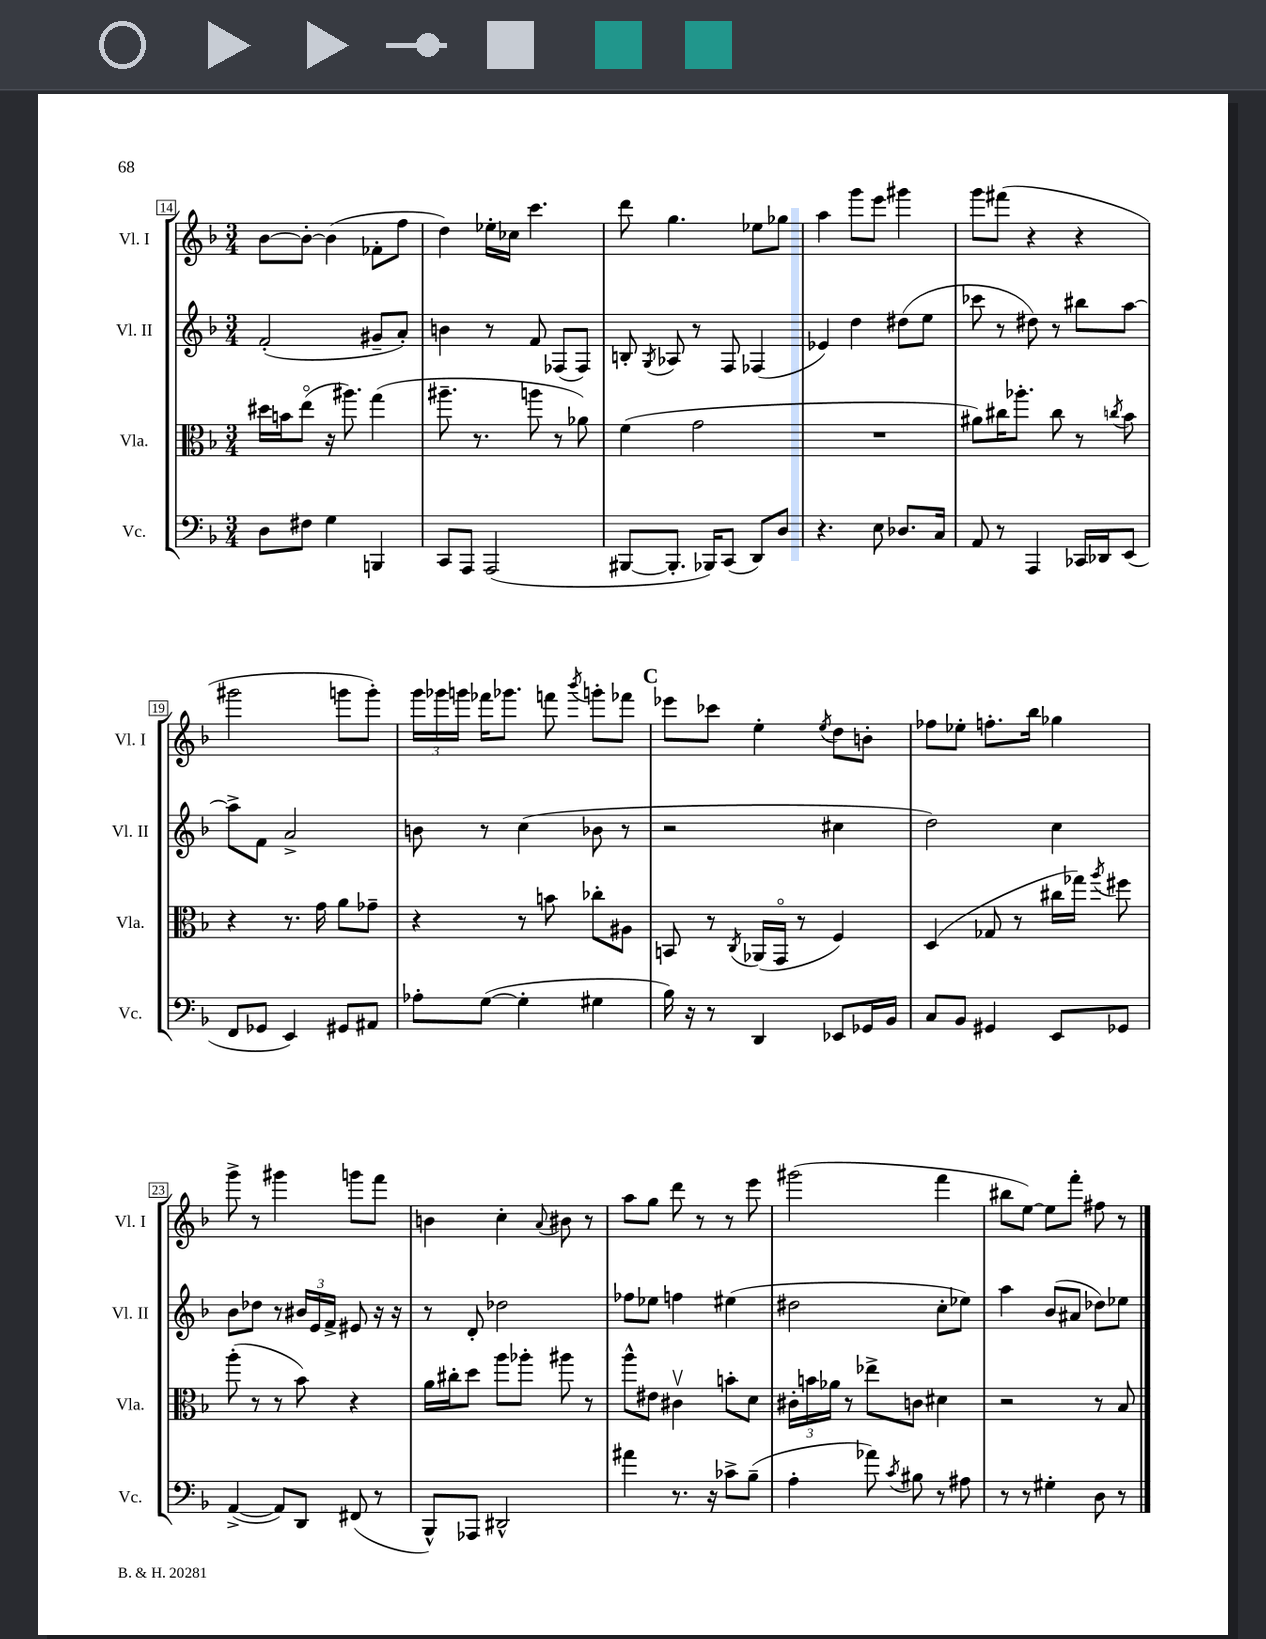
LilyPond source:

<<
\new StaffGroup <<
\new Staff = "s0" \with { instrumentName = "Vl. I" shortInstrumentName = "Vl. I" } {
    \clef treble \key f \major \numericTimeSignature \time 3/4
    \autoBeamOff bes'8[~ bes'8]~-. bes'4( fes'8[-. f''8] |
    d''4) ees''16[-. ces''16] c'''4. |
    d'''8 g''4. ees''8[ ges''8] |
    a''4 g'''8[ e'''8] gis'''4 |
    g'''8[ fis'''8]( r4 r4 |
    gis'''2 g'''8[ g'''8]-.) |
    \tuplet 3/2 { g'''16[ ges'''16 g'''16] } fes'''16[ ges'''8.] f'''8 \acciaccatura { bes'''8 } g'''8[-. fes'''8] |
    \mark \markup { \bold "C" } ees'''8[ ces'''8] e''4-. \acciaccatura { e''8 } d''8[ b'8]-. |
    fes''8[ ees''8]-. f''8.[-. bes''16] ges''4 |
    g'''8-> r8 gis'''4 g'''8[ f'''8] |
    b'4 c''4-. \appoggiatura { a'8 } bis'8 r8 |
    a''8[ g''8] d'''8 r8 r8 e'''8 |
    gis'''2( f'''4 |
    bis''8[ e''8]~) e''8[ f'''8]-. fis''8 r8 \bar "|." |
}
\new Staff = "s1" \with { instrumentName = "Vl. II" shortInstrumentName = "Vl. II" } {
    \clef treble \key f \major \numericTimeSignature \time 3/4
    \autoBeamOff f'2-.( gis'8[-- a'8]-.) |
    b'4 r8 f'8 fes8[( fes8]) |
    b8-. \acciaccatura { g8 } aes8 r8 f8 fes4( |
    ees'4) d''4 dis''8[( e''8] |
    ces'''8 r8 dis''8) r8 bis''8[ a''8]~ |
    a''8[-> f'8] a'2-> |
    b'8 r8 c''4( bes'8 r8 |
    \mark \markup { \bold "C" } r2 cis''4 |
    d''2) c''4 |
    bes'8[ des''8] r8 \tuplet 3/2 { bis'16[ e'16 f'16]-> } eis'8 r16 r16 |
    r8 d'8-. des''2 |
    fes''8[ ees''8] f''4 eis''4( |
    dis''2 c''8[-. ees''8]) |
    a''4 bes'8[( ais'8] des''8[) ees''8] \bar "|." |
}
\new Staff = "s2" \with { instrumentName = "Vla." shortInstrumentName = "Vla." } {
    \clef alto \key f \major \numericTimeSignature \time 3/4
    \autoBeamOff dis''16[ b'16 e''8]\flageolet( r16 ais''8.) g''4( |
    ais''8.-- r8. a''8 r8 aes'8) |
    f'4( g'2 |
    R2. |
    ais'8[) cis''16 aes''8.]-. cis''8 r8 \acciaccatura { c''8 } bes'8 |
    r4 r8. g'16 a'8[ ges'8]-- |
    r4 r8 b'8 ces''8[-. ais8] |
    \mark \markup { \bold "C" } b,8 r8 \acciaccatura { c8 } aes,16[( g,16]\flageolet r8 f4) |
    d4( ges8 r8 cis''16[ ges''16]) \acciaccatura { a''8 } fis''8 |
    a''8-.( r8 r8 bes'8) r4 |
    a'16[ cis''16-. d''8] a''8[ aes''8]-. ais''8 r8 |
    a''8[-^ eis'8] cis'4\upbow b'8[-. d'8] |
    \tuplet 3/2 { cis'16[-. b'16 aes'16] } r8 ees''8[-> c'8] dis'4 |
    r2 r8 bes8 \bar "|." |
}
\new Staff = "s3" \with { instrumentName = "Vc." shortInstrumentName = "Vc." } {
    \clef bass \key f \major \numericTimeSignature \time 3/4
    \autoBeamOff d8[ fis8] g4 b,,4 |
    c,8[ a,,8] a,,2( |
    bis,,8[~ bis,,8.]-. bes,,16[) c,8]( d,8[) d8] |
    r4. e8 des8.[ c16] |
    a,8 r8 a,,4 ces,16[ des,16 e,8]( |
    f,8[ ges,8] e,4) gis,8[ ais,8] |
    aes8[-. g8]~( g4-. gis4 |
    \mark \markup { \bold "C" } bes16) r16 r8 d,4 ees,8[ ges,16 bes,16] |
    c8[ bes,8] gis,4 e,8[ ges,8] |
    a,4~->( a,8[) d,8] fis,8( r8 |
    bes,,8[-^) aes,,8] dis,2-^ |
    ais'4 r8. r16 ces'8[-> bes8]--( |
    a4-. aes'8) \acciaccatura { c'8 } bis8 r8 ais8 |
    r8 r8 gis4-. d8 r8 \bar "|." |
}
>>
>>
\layout { \context { \Score currentBarNumber = #14 \override BarNumber.stencil = #(make-stencil-boxer 0.1 0.3 ly:text-interface::print) } }
